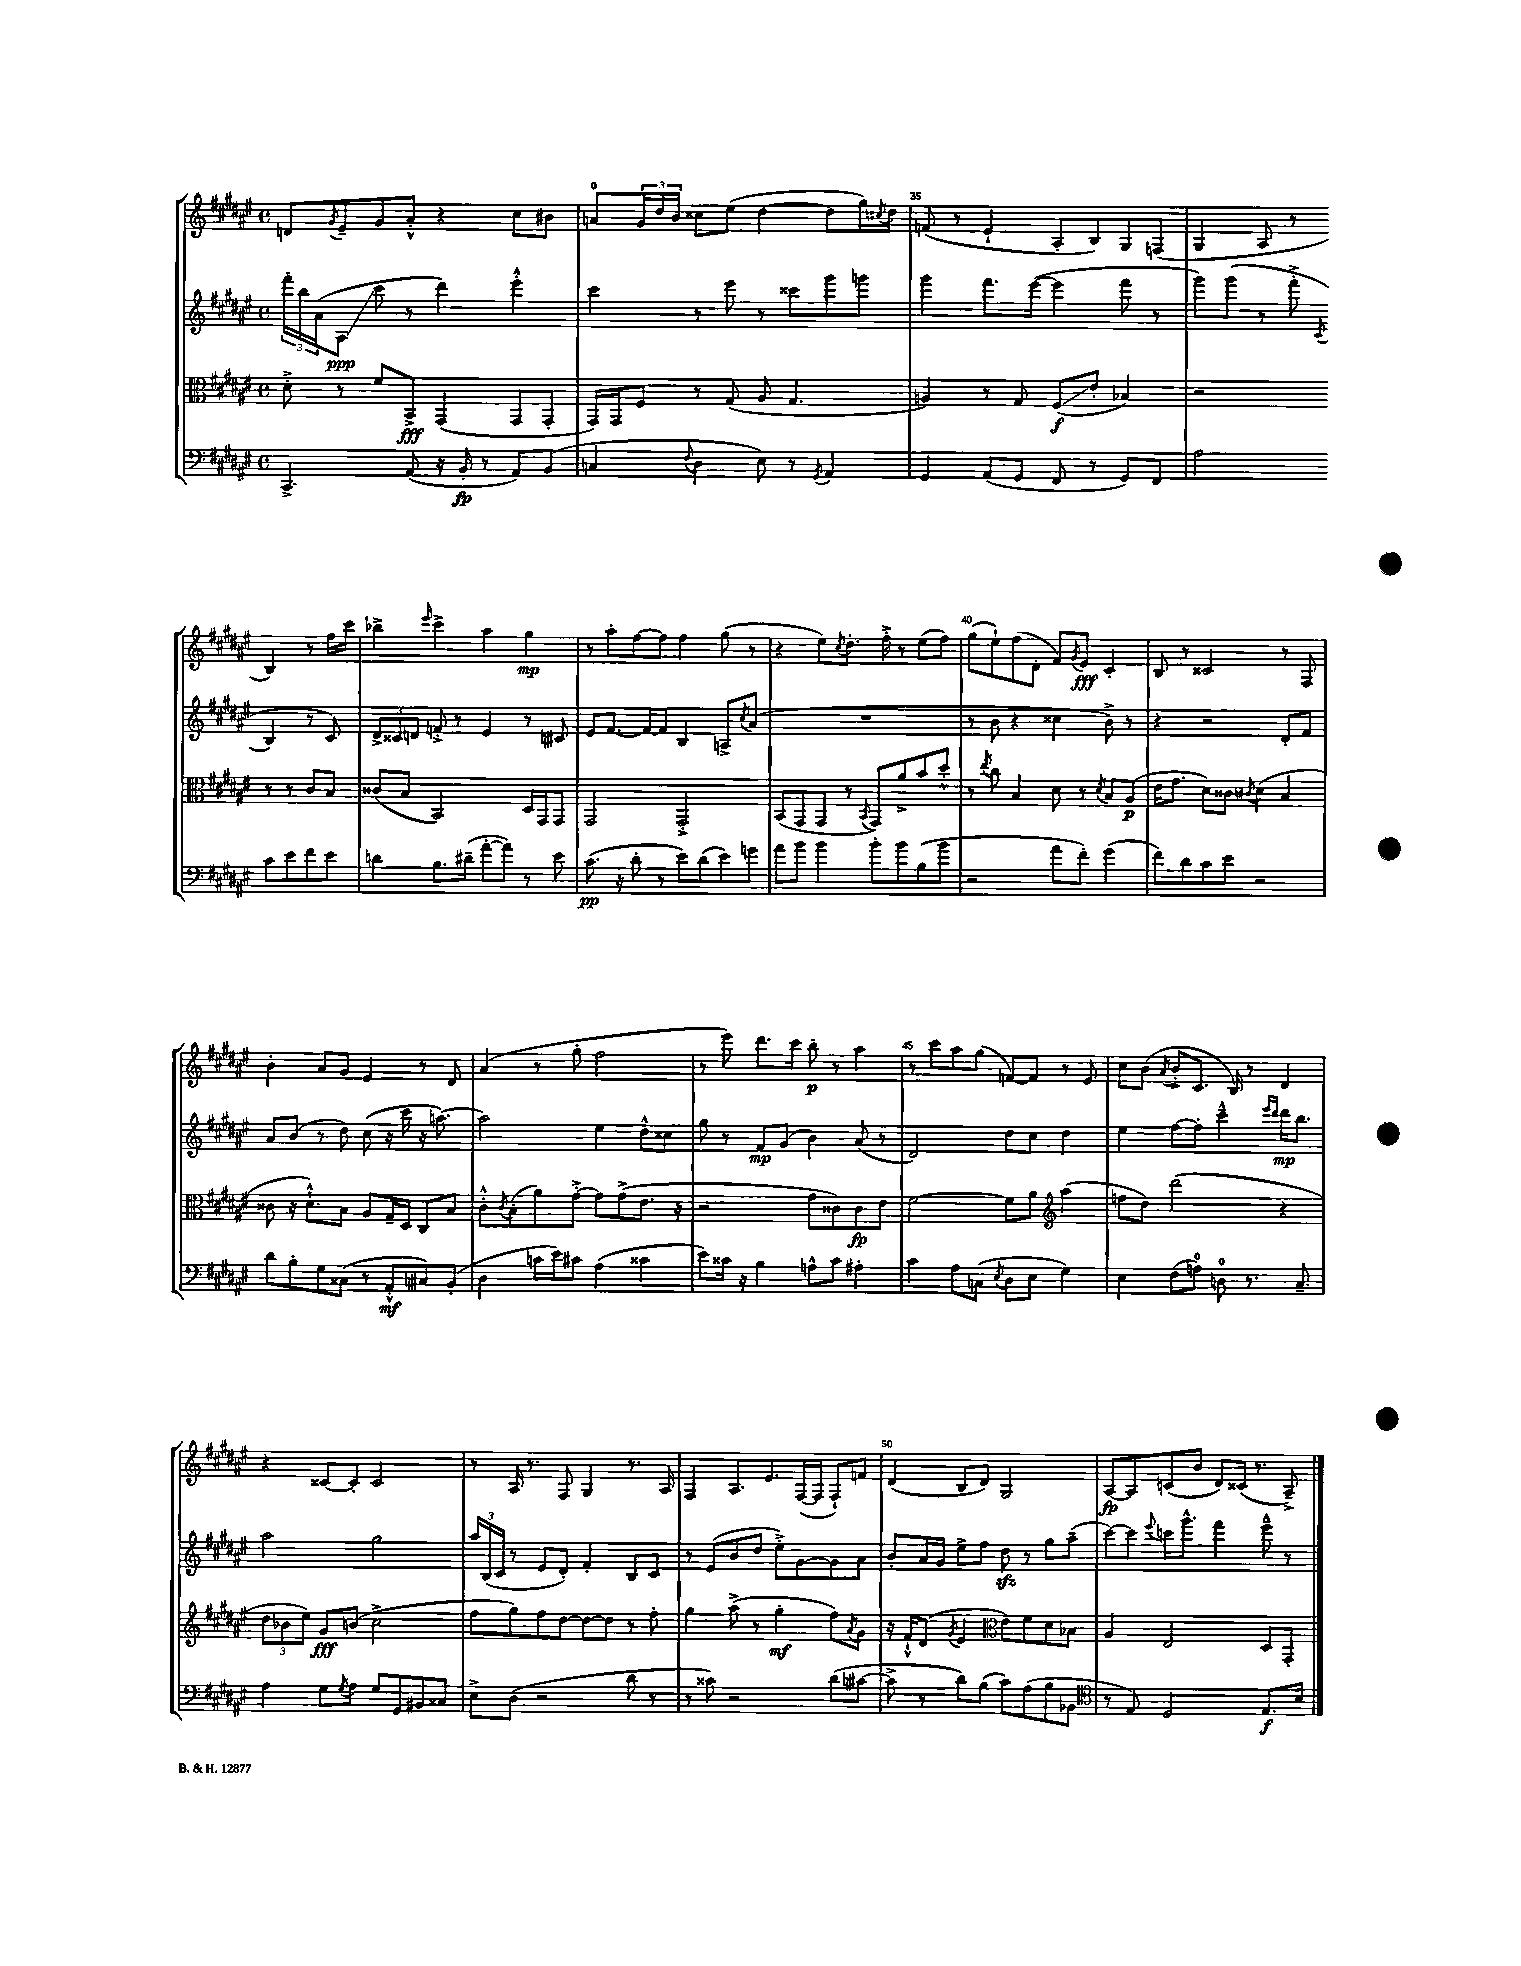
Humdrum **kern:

**kern	**kern	**kern	**kern
*staff4	*staff3	*staff2	*staff1
*clefF4	*clefC3	*clefG2	*clefG2
*k[f#c#g#d#a#e#]	*k[f#c#g#d#a#e#]	*k[f#c#g#d#a#e#]	*k[f#c#g#d#a#e#]
*M4/4	*M4/4	*M4/4	*M4/4
*met(c)	*met(c)	*met(c)	*met(c)
4.CC#^/	8d#'^\	24fff#'\LL	8d/L
.	.	24bb\	.
.	.	(24a#\J	.
.	.	.	8qg#/
.	8r	8A#\J	8e#~/
.	8f#/L	8ccc#\	8g#/
(8AA#/	8BB^/J	8r	8a#'^^/J
16r	(4GG#/	4ddd#\)	4r
16BB'/	.	.	.
8r	.	.	.
8AA#/L)	8GG#/L	4eee#'^^\	8cc#\L
(8BB/J	8GG#'/J	.	8b#\J
=	=	=	=
4C/	16GG#/LL)	4ccc#\	8a/L
.	16GG#/J	.	.
.	8F#/J	.	24g#/L
.	.	.	24dd#/
.	.	.	24b/JJ
8qqF#/	.	.	.
4D#\	8r	8r	8cc##\L
.	(8G#/	8eee#\	(8ee#\J
8E#\)	8A#/	8r	[4dd#\
8r	4.G#/	8ccc##\L	.
8qGG#/	.	.	.
4AA#/	.	8ggg#\	8dd#\]L
.	.	8ggg\J	16gg#\L)
.	.	.	8qcc#/
.	.	.	16dd#\JJ
=	=	=	=
4GG#/	4A/)	4ggg#\	(8f/
.	.	.	8r
(8AA#/L	8r	8.fff#\L	4e#`/
8GG#/J	8G#/	.	.
.	.	([16eee#\Jk	.
8FF#/	(8F#/L	4eee#\]	8A#'/L
8r	8e#'/J	.	8B/)
8GG#/L)	4B-/)	8fff#\	8G#/
8FF#/J	.	8r	(8F/J
=	=	=	=
2A#\	2r	8ggg#\L)	4G#/
.	.	(8ggg#\J	.
.	.	8r	8A#/
.	.	8fff#'^\	8r
.	.	8qc#/	.
8c#\L	8r	4B/	4B/)
8e#\	8r	.	.
8f#\	8c#/L	8r	8r
8e#\J	8B/J	8c#/)	16ff#\LL
.	.	.	16ccc#\JJ
=	=	=	=
4d\	(8c##/L	12d#^/L	4bb-^\
.	.	12c##/	.
.	8B/J	.	.
.	.	12d/J	.
.	.	.	16qqeee#/
8.B\L	2BB/)	8f'^/	4ccc#^\
.	.	8r	.
(16d#~\Jk	.	.	.
[8a#'\L	.	4e#/	4aa#\
8a#\]J)	.	.	.
8r	16D#/LL	8r	4gg#\
.	16GG#/J	.	.
8e#\	8GG#/J	8c#/	.
=	=	=	=
(8.c#\	2GG#/	8e#/L	8r
.	.	[8.f#/J	8aa#'\L
16r	.	.	.
8d#'\	.	.	[8ff#\
.	.	16f#/_LK	.
8r	.	8f#/]J	8ff#\]J
8e#\L)	2GG#'^/	4B/	4ff#\
(8d#\	.	.	.
8e#\)	.	8A^/L	(8gg#\
.	.	8qcc#/	.
8g\J	.	(8a#/J	8r
=	=	=	=
8a#\L	(8BB/L	1r	4r
8b\J	8GG#/	.	.
4b\	8GG#/J	.	8ee#\L)
.	.	.	8qcc#/
.	8r	.	8.dd#'\J
.	8qBB/	.	.
8b'\L	8GG#/L)	.	.
.	.	.	16ff#'^\
8b\	8a#^/	.	8r
(8B\	8b/	.	(8ee#\L
8b\J	8dd#'^^/J	.	8ff#\J)
=	=	=	=
2r	8r	8r	(8gg#\L
.	8qee#/	.	.
.	8cc#\	8b\	8ee#`\)
.	4B/	4r	(8ff#\
.	.	.	8d#'\J
8a#\L	8d#\	4cc##\	8f#/L)
.	.	.	8qg#/
8f#'\J)	8r	.	8e#/J
.	8qd#/	.	.
(4g#\	8B/L	8b^\)	4c#'/
.	(8A#/J	8r	.
=	=	=	=
8f#\L)	16e#\LK	4r	8B/
.	8.g#\J	.	.
8d#\	.	.	8r
8c#\	8d#\L)	2r	2c##/
8e#\J	8c##\J	.	.
.	8qc#/	.	.
2r	(4d#\	.	.
.	4B/	8d#'/L	8r
.	.	8f#/J	8F#/
=	=	=	=
8d#\L	8c##\	8a#/L	4b'\
8B'\	16r	(8b/J	.
.	8.d#`^^\L)	.	.
8G#\	.	8r	8a#/L
(8C##\J	8B\J	8dd#\)	8g#/J
8r	8A#/L	(8cc#\	4e#/
8AA#'^^/L	16G#~/L	16r	.
.	16D#/JJ	16ccc#\	.
8C#/)	8C#/L	16r	8r
.	.	[8.aa\)	.
(8BB'/J	8B/J	.	8d#/
=	=	=	=
4D#\	8c#'^^\L	2aa\]	(4a#/
.	8qc#/	.	.
.	(8B'\	.	.
16c\LL	8a#\)	.	8r
16e#\J)	.	.	.
8c#\J	[8g#'^\J	.	8gg#'\
(4A#\	8g#\]L	4ee#\	2ff#\
.	(8g#^\	.	.
4c##\	8.e#\J	8dd#^^\L	.
.	.	8cc##\J	.
.	16r	.	.
=	=	=	=
8e#\L)	2r	8gg#\	8r
16c##\Jk	.	8r	8eee#\)
16r	.	.	.
4B\	.	8f#/L	8.ddd#\L
.	.	(8g#/J	.
.	.	.	16ccc#\Jk
8A^^\L	8g#\L	4b\)	8bb'\
8c##\J	8c##\)	.	8r
4A#'\	8c##\	(8a#/	4aa#\
.	8e#\J	8r	.
=	=	=	=
4c#\	[2f#\	2d#/)	8r
.	.	.	8ccc#\L
8A#\L	.	.	8aa#\
(8C\J	.	.	(8gg#\J
8qE#/	.	.	.
8D#\L	8f#\]L	8dd#\L	[8f/L)
8E#\J	8a#\J	8cc#\J	8f/]J
*	*clefG2	*	*
4G#\)	(4aa#\	4dd#\	8r
.	.	.	8e#/
=	=	=	=
4E#\	8ff\L	4ee#\	8cc#\L
.	8dd#\J)	.	(8b\J
.	.	.	8qa#/
(8F#\L	(2ddd#\	[8ff#\L	8b'^/L
8A\J)	.	8ff#'\]J	8.c#/J
8D\	.	4ccc#~^^\	.
.	.	.	16B/)
8.r	.	.	8r
.	.	16qqeee#/LL	.
.	.	16qqddd#/JJ	.
.	4r	16ddd#\LK	4d#/
8.C#~/	.	8.bb\J	.
=	=	=	=
4A#\	12dd#\L	2aa#\	4r
.	12b-\	.	.
.	12ee#\J)	.	.
8G#\L	8g#/L	.	[8c##/L
8qG#/	.	.	.
8A#\J	(8b/J	.	8c##'/]J
8G#/L	2cc#^\	2gg#\	2c##/
8GG#/	.	.	.
8BB#/	.	.	.
8C##/J	.	.	.
=	=	=	=
8E#^\L	8ff#\L	24aa#/LL	8r
.	.	(24B/	.
.	.	24c#/JJ	.
(8D#\J	8gg#\)	8r	16A#/
.	.	.	8.r
2r	8ff#\	8e#/L	.
.	[8dd#\J	8d#'/J)	8F#/
.	8dd#\_L	4f#'/	4G#/
.	8dd#\]J	.	.
8d#\	8r	8B/L	8.r
8r	8ff#'\	8c#/J	.
.	.	.	16A#/
=	=	=	=
8r	4gg#\	8r	4F#/
8c##\)	.	(8e#/L	.
2r	(8aa#^\	8b/	8.A#/L
.	8r	8dd#/J	.
.	.	.	8.e#/
.	4gg#'\	8ee#'^\L)	.
.	.	[8g#\	([16F#/L
.	.	.	16F#/]JJ
(8d#\L	8ff#\L)	8g#\]	8F#`/L)
.	8qa#/	.	.
[8c#\J	8g#\J	8a#\J	8f/J
=	=	=	=
8c#^\]	16r	8b'/L	(4d#/
.	16f#`^^/LK	.	.
8r	(8d#/J	16a#/L	.
.	.	16g#/JJ	.
.	8qg#/	.	.
8d#\L)	4e#/	8ee#^\L	8B/L
(8B\J	.	8ff#\J	8d#/J)
*	*clefC3	*	*
8c#\L)	8e#\L)	8dd#\	2G#/
(8A#\	8f#\	8r	.
8B\	8d#\	8gg#\L	.
8BB-\J	8B-\J	(8aa#~\J	.
=	=	=	=
*clefC4	*	*	*
8r	4A#/	[8ccc#\L)	[8A#/L
8E#/)	.	8ccc#\]J	8A#/]
.	.	8qqeee#/	.
2D#/	2E#/	16ccc\LK	(8c/
.	.	8.ggg#^^\J	.
.	.	.	8b/J
.	.	4fff#\	8d#/L)
.	.	.	(16c##/Jk
.	.	.	8.r
8.E#/L	8D#/L	8eee#~^^\	.
.	8GG#'/J	8r	8A#~^/)
16B/Jk	.	.	.
==	==	==	==
*-	*-	*-	*-
